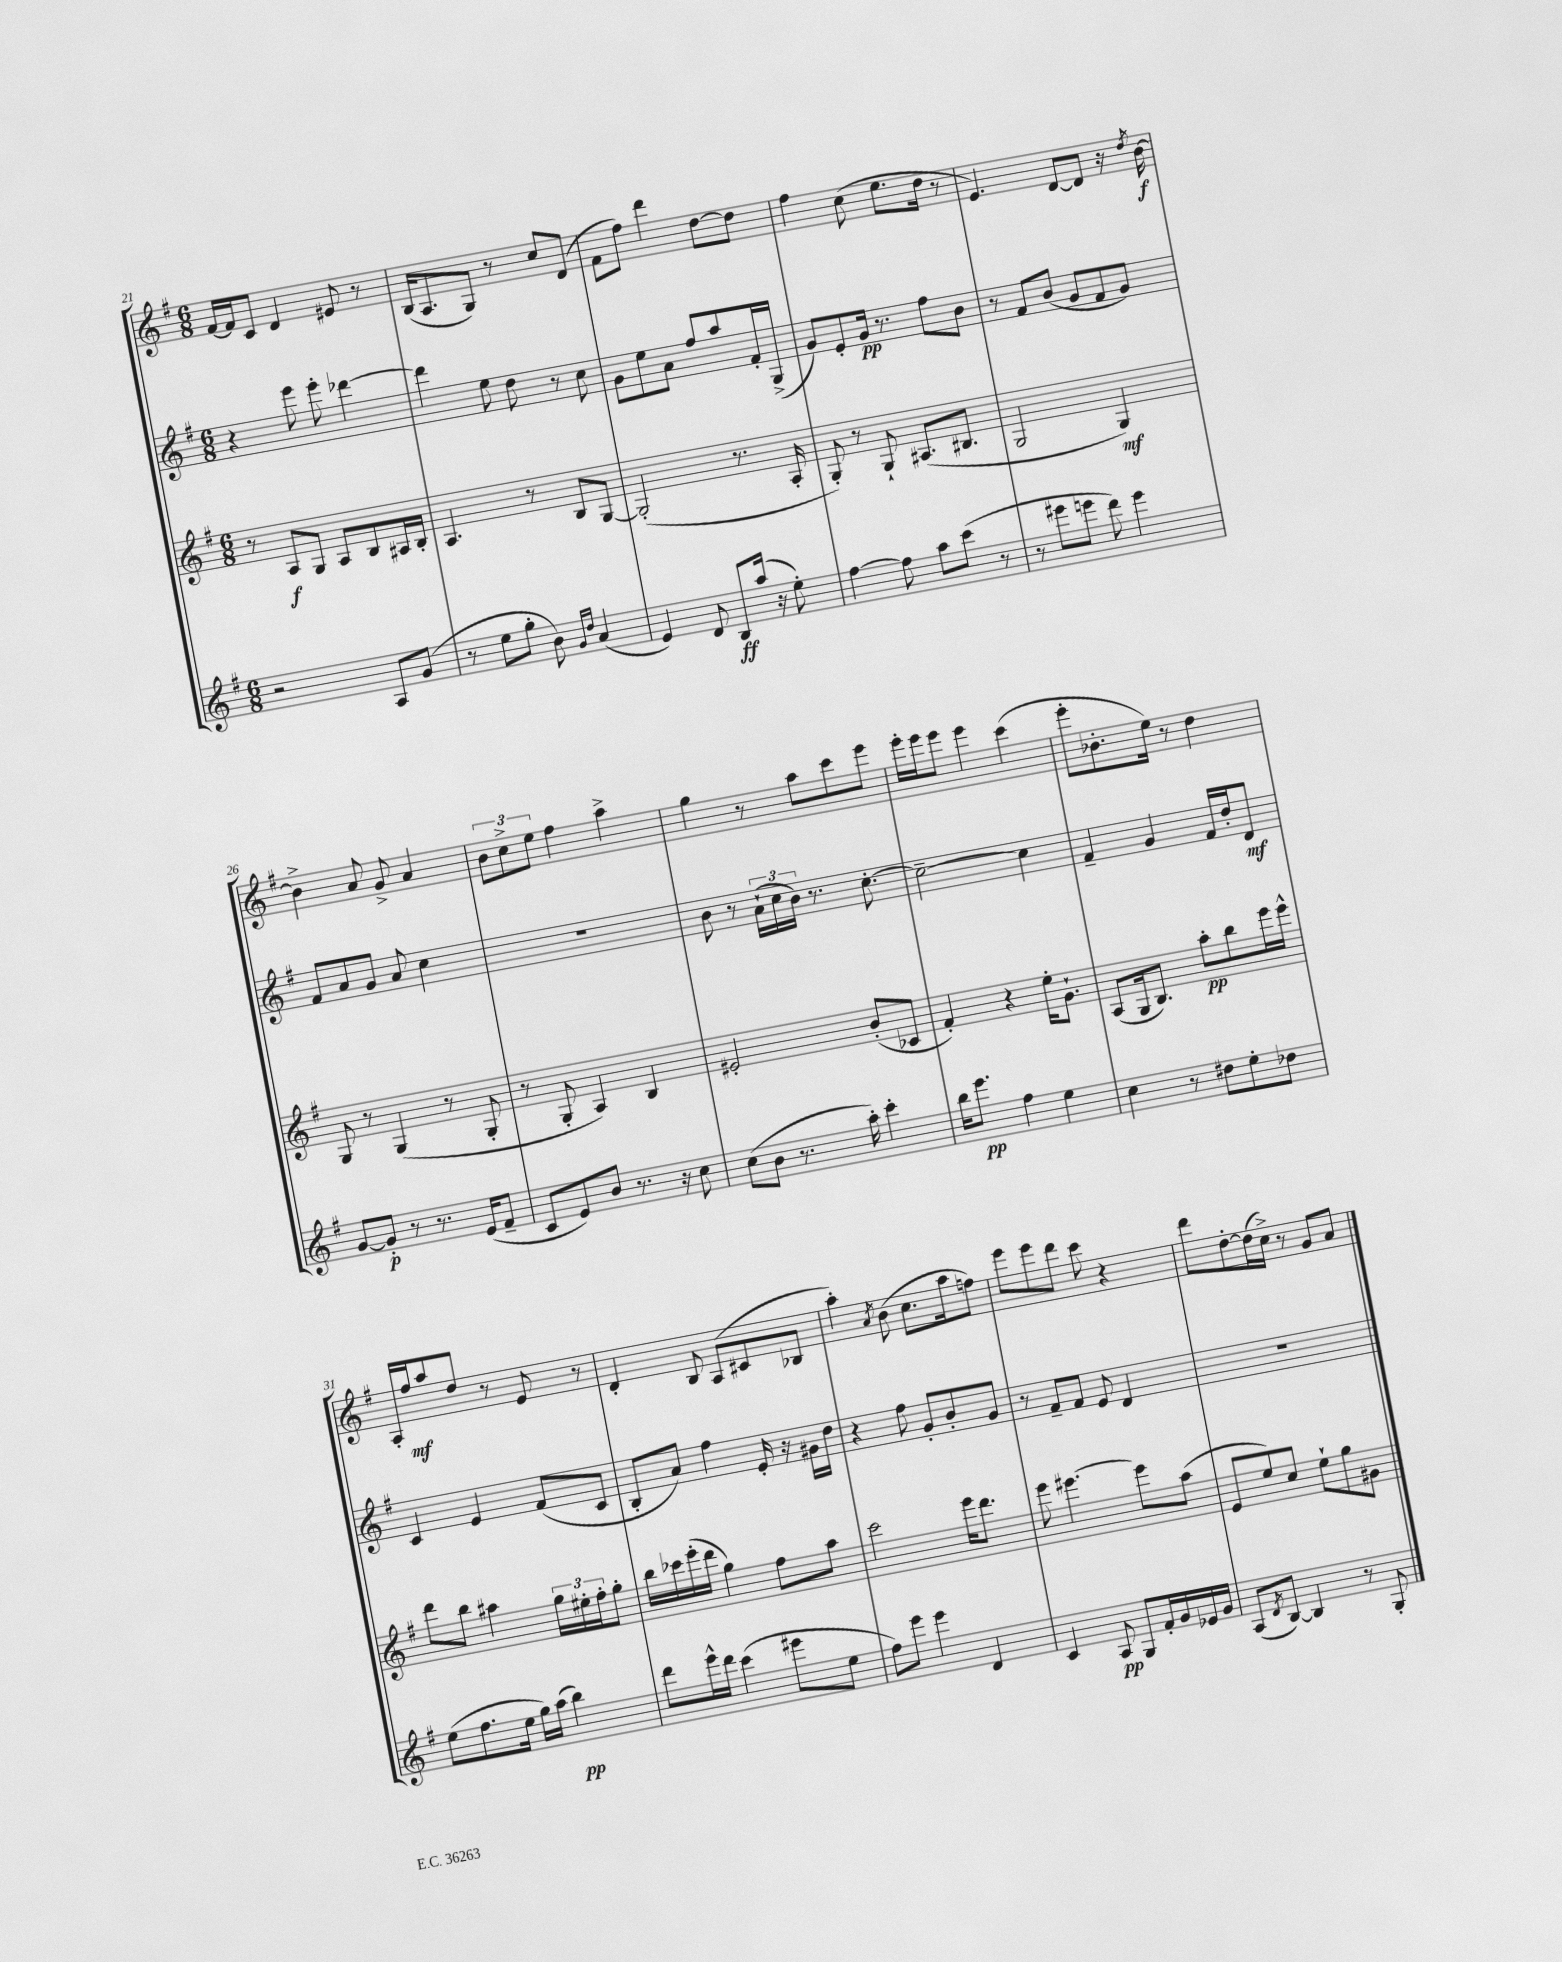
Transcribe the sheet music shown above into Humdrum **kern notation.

**kern	**kern	**kern	**kern
*staff4	*staff3	*staff2	*staff1
*clefG2	*clefG2	*clefG2	*clefG2
*k[f#]	*k[f#]	*k[f#]	*k[f#]
*M6/8	*M6/8	*M6/8	*M6/8
2r	8r	4r	[16f#
.	.	.	16f#]
.	8A	.	8c
.	8G	8eee	4d
.	8A	8eee'	.
8A	8B	[4ddd-	8e#
(8g	16A#	.	8r
.	16B'	.	.
=	=	=	=
8r	4.A	4ddd-]	(16B
.	.	.	8.A
8ee	.	.	.
8gg'	.	8ee	8G)
8b)	8r	8dd	8r
16qqg	.	.	.
16qqdd	.	.	.
(4a	8B	8r	8cc
.	[8G	8cc	(8d
=	=	=	=
4e)	(2G']	8g	8f#
.	.	8ee	8ff#)
8d	.	8a	4ddd
8B	.	8ff#	.
(16aa	8.r	8aa	[8dd
16r	.	.	.
8ee')	.	16f#'	8dd]
.	16A'	(16G^	.
=	=	=	=
[4ff#	8G')	8g)	4ff#
.	8r	8e'	.
8ff#]	8G`	16g	(8cc
.	.	8.r	.
8aa	(8.A#	.	8.ee
(8ccc	.	8ff#	.
.	8.B#	.	16dd
8r	.	8b	8r
=	=	=	=
8r	2G	8r	4.e)
8eee#	.	8f#	.
8eee	.	(8b	.
8ddd)	.	8g	[8d
4eee	4G)	8f#	8d]
.	.	8g)	16r
.	.	.	8qdd
.	.	.	[16b
=	=	=	=
[8g	8G	8f#	4b^]
8g']	8r	8a	.
8r	(4G	8g	8a
8.r	.	8a	8g^
.	8r	4cc	4a
(16e	.	.	.
8f#~	8G'	.	.
=	=	=	=
8c	8r	2.r	12b
.	.	.	12cc^
8e)	8G'	.	.
.	.	.	12ee
8b	4A)	.	4ff#
8.r	.	.	.
.	4B	.	4aa^
16r	.	.	.
8cc	.	.	.
=	=	=	=
(8cc	2e#'	8b	4gg
8b	.	8r	.
8.r	.	(24a`	8r
.	.	24cc	.
.	.	24b)	.
.	.	8.r	8aa
16aa')	.	.	.
4ccc'	(8b'	.	8ccc
.	.	[8.cc'	.
.	8c-	.	8eee
=	=	=	=
16bb	4f#')	2cc~_	16eee'
8.eee	.	.	16eee
.	.	.	8eee
4ff#	4r	.	4eee
4ee	16ee'	4cc]	(4ccc
.	8.g`	.	.
=	=	=	=
4cc	(8A	4f#~	8eee'
.	16G	.	8.b-'
.	8.B)	.	.
8r	.	4g	.
.	.	.	16ee)
8dd#	8aa'	.	8r
8ee'	8bb	16f#	4dd
.	.	16dd'	.
8dd-	16eee	8d	.
.	16eee^^	.	.
=	=	=	=
(8ee	8ddd	4c	16A'
.	.	.	16ff#
8.ff#	8bb	.	8aa
.	4aa#	4e	8dd
16ee	.	.	.
16gg)	.	.	8r
(16aa	.	.	.
4bb)	24gg	(8f#	8e
.	24ee#'	.	.
.	24ff#'	.	.
.	8gg'	8c	8r
=	=	=	=
8ddd	16bb	8B'	4d'
.	16ccc-	.	.
16eee^^	(16eee'	8a)	.
16ddd	16ddd	.	.
(4ccc	4gg)	4ff#	8B
.	.	.	(8A
8eee#	8ff#	16e'	8c#
.	.	16r	.
8ee	8aa	16g#	8B-
.	.	16dd	.
=	=	=	=
8ff#)	2ccc	4r	4aa')
8eee	.	.	.
.	.	.	8qa
4eee	.	8ff#	(8b
.	.	8g'	8.cc
4d	16eee	8b'	.
.	8.ddd	.	16aa
.	.	8g	8ff)
=	=	=	=
4c	8eee	8r	8eee
.	[4.eee#	8f#~	8eee
8A	.	8f#	8ddd
8G	.	8e	8ccc
16f#'	8eee#]	4d	4r
16g	.	.	.
16e-	(8aa	.	.
16g	.	.	.
=	=	=	=
(8A	8e	2.r	8ddd
8qd	.	.	.
[8B)	8ee)	.	[8dd'
4B]	8cc	.	(16dd]
.	.	.	16cc^)
.	8ee`	.	8r
8r	8gg	.	8g
8G'	8g#	.	8a
==	==	==	==
*-	*-	*-	*-
